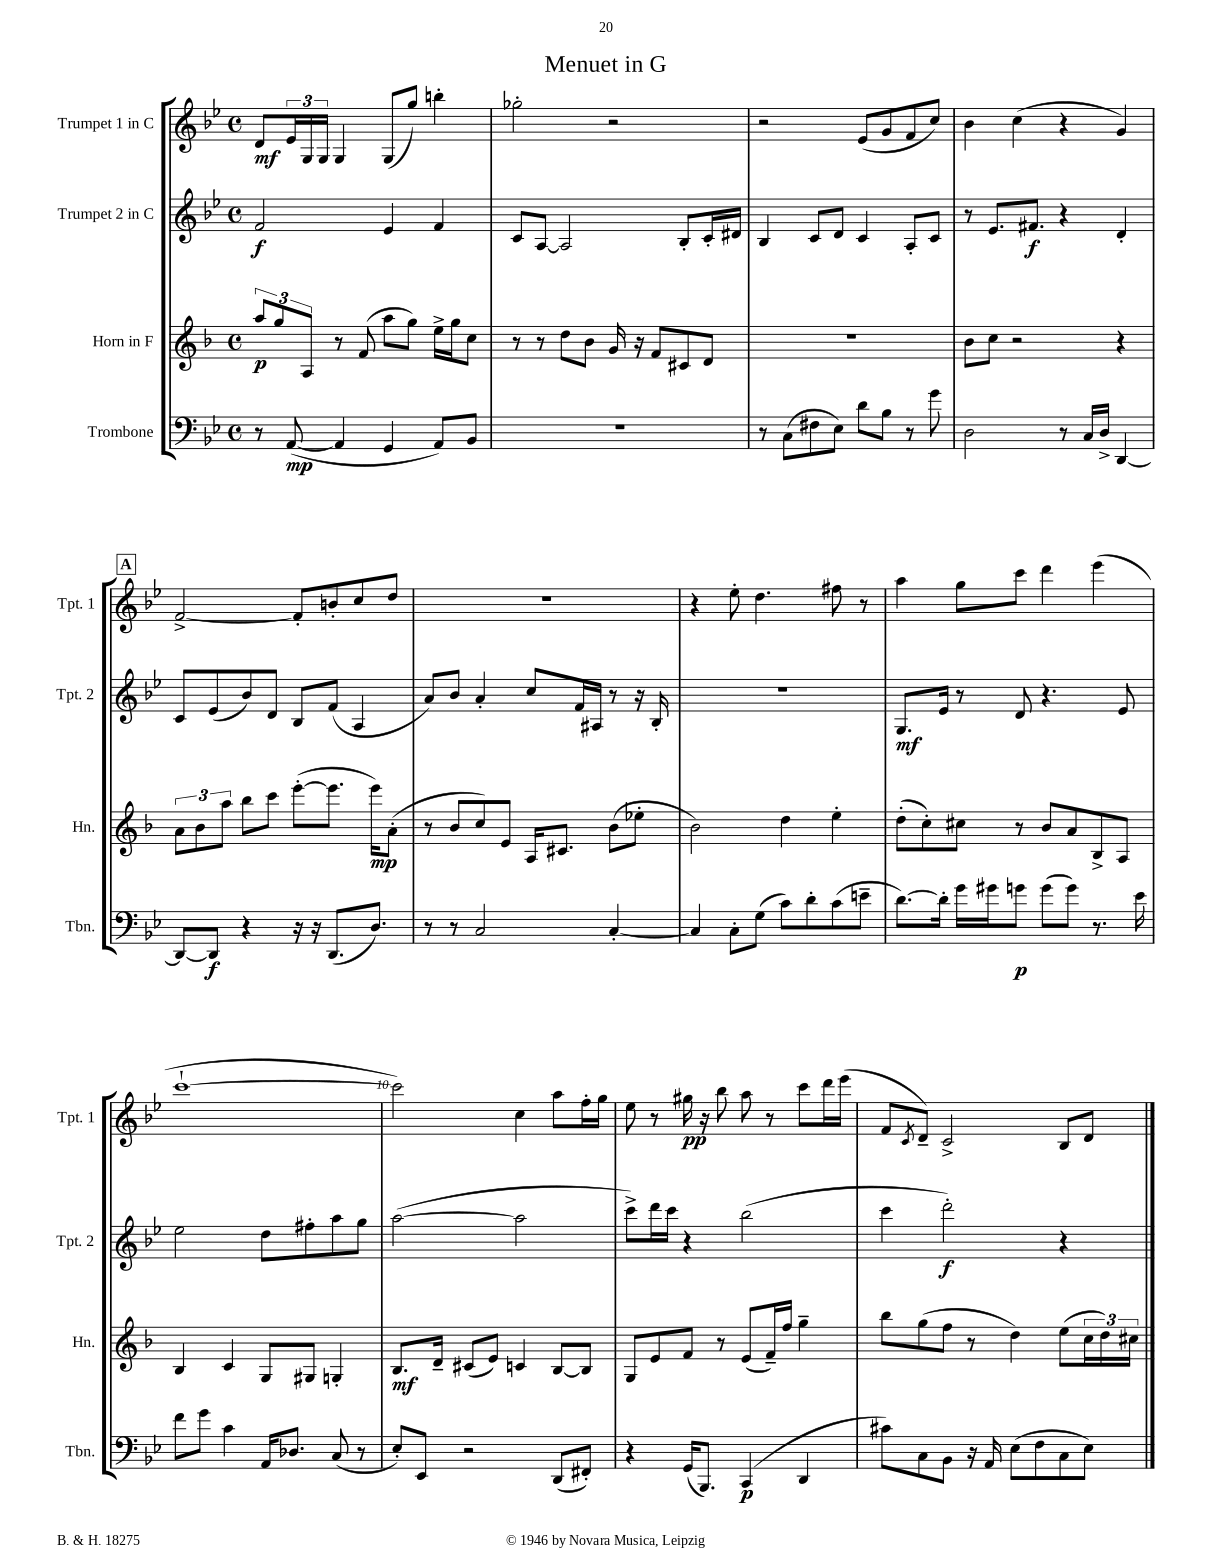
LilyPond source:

\header { title = "Menuet in G" }
<<
\new StaffGroup <<
\new Staff = "s0" \with { instrumentName = "Trumpet 1 in C" shortInstrumentName = "Tpt. 1" } {
    \clef treble \key bes \major \defaultTimeSignature \time 4/4
    d'8\mf \tuplet 3/2 { ees'16 g16 g16 } g4 g8( g''8) b''4-. |
    ges''2-. r2 |
    r2 ees'8( g'8 f'8 c''8) |
    bes'4 c''4( r4 g'4) |
    \mark \markup { \box "A" } f'2~-> f'8-. b'8-. c''8 d''8 |
    r1 |
    r4 ees''8-. d''4. fis''8 r8 |
    a''4 g''8 c'''8 d'''4 ees'''4( |
    c'''1~-! |
    c'''2) c''4 a''8 f''16-. g''16 |
    ees''8 r8 gis''16\pp r16 bes''8 a''8 r8 c'''8 d'''16 ees'''16( |
    f'8 \acciaccatura { c'8 } d'8--) c'2-> bes8 d'8 \bar "|." |
}
\new Staff = "s1" \with { instrumentName = "Trumpet 2 in C" shortInstrumentName = "Tpt. 2" } {
    \clef treble \key bes \major \defaultTimeSignature \time 4/4
    f'2\f ees'4 f'4 |
    c'8 a8~ a2 bes8-. c'16-. dis'16 |
    bes4 c'8 d'8 c'4 a8-. c'8 |
    r8 ees'8. fis'8.\f r4 d'4-. |
    \mark \markup { \box "A" } c'8 ees'8( bes'8) d'8 bes8 f'8( a4 |
    a'8) bes'8 a'4-. c''8 f'16 ais16 r8 r16 bes16-. |
    R1 |
    g8.\mf ees'16 r8 d'8 r4. ees'8 |
    ees''2 d''8 fis''8-. a''8 g''8 |
    a''2~( a''2 |
    c'''8->) d'''16 c'''16 r4 bes''2( |
    c'''4 d'''2-.\f) r4 \bar "|." |
}
\new Staff = "s2" \with { instrumentName = "Horn in F" shortInstrumentName = "Hn." } {
    \clef treble \key f \major \defaultTimeSignature \time 4/4
    \tuplet 3/2 { a''8\p g''8 a8 } r8 f'8( a''8 g''8) e''16-> g''16 c''8 |
    r8 r8 d''8 bes'8 g'16 r16 f'8 cis'8 d'8 |
    R1 |
    bes'8 c''8 r2 r4 |
    \mark \markup { \box "A" } \tuplet 3/2 { a'8 bes'8 a''8 } bes''8 c'''8 e'''8~-.( e'''8. e'''16\mp) a'8-.( |
    r8 bes'8 c''8) e'8 a16 cis'8. bes'8( ees''8-. |
    bes'2) d''4 e''4-. |
    d''8-.( c''8-.) cis''8 r8 bes'8 a'8 bes8-> a8 |
    bes4 c'4 g8 gis8 g4-. |
    bes8.\mf d'16-- cis'8( e'8) c'4 bes8~ bes8 |
    g8 e'8 f'8 r8 e'8( f'16--) f''16 g''4-- |
    bes''8 g''8( f''8 r8 d''4) e''8( \tuplet 3/2 { c''16 d''16) cis''16 } \bar "|." |
}
\new Staff = "s3" \with { instrumentName = "Trombone" shortInstrumentName = "Tbn." } {
    \clef bass \key bes \major \defaultTimeSignature \time 4/4
    r8 a,8~\mp( a,4 g,4 a,8) bes,8 |
    R1 |
    r8 c8( fis8 ees8) d'8 bes8 r8 g'8 |
    d2 r8 c16 d16-> d,4~ |
    \mark \markup { \box "A" } d,8~ d,8\f r4 r16 r16 d,8.( d8.) |
    r8 r8 c2 c4~-. |
    c4 c8-. g8( c'8) d'8-. c'8( e'8-- |
    d'8.~) d'16-. g'16 gis'16 g'8\p g'8( g'8) r8. ees'16 |
    f'8 g'8 c'4 a,16 des8. c8( r8 |
    ees8-.) ees,8 r2 d,8( fis,8-.) |
    r4 g,16( bes,,8.) c,4\p( d,4 |
    cis'8) c8 bes,8 r16 a,16 ees8( f8 c8 ees8) \bar "|." |
}
>>
>>
\layout { \context { \Score \override BarNumber.break-visibility = ##(#f #t #t) barNumberVisibility = #(every-nth-bar-number-visible 5) } }
